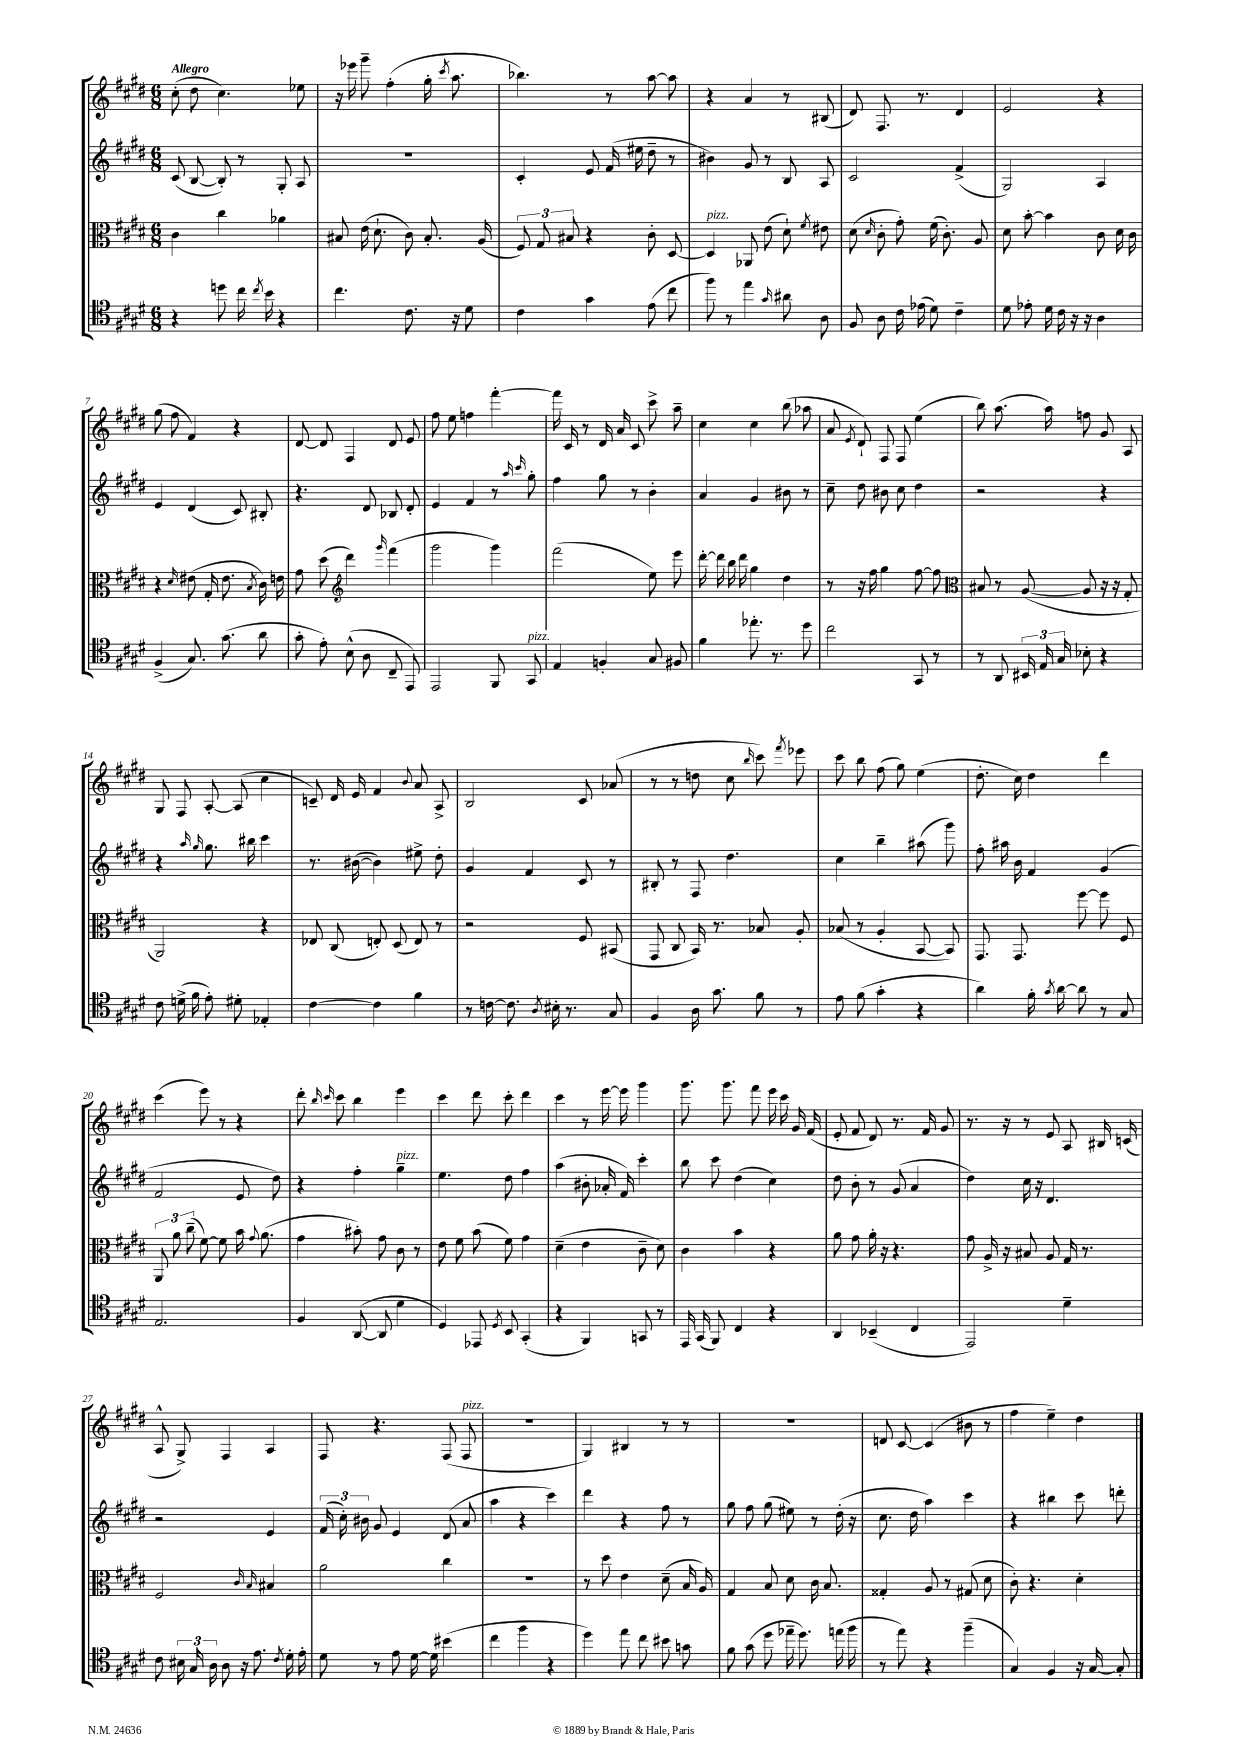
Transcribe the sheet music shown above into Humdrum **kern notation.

**kern	**kern	**kern	**kern
*part4	*part3	*part2	*part1
*staff4	*staff3	*staff2	*staff1
*clefC4	*clefC3	*clefG2	*clefG2
*k[f#c#g#d#]	*k[f#c#g#d#]	*k[f#c#g#d#]	*k[f#c#g#d#]
*M6/8	*M6/8	*M6/8	*M6/8
=1	=1	=1	=1
!	!	!	!LO:TX:a:B:t=Allegro
4r	4c#\	(8c#/	(8cc#'\
.	.	[8B/	8dd#\
8ddn\	4cc#\	8B'/])	4.cc#\)
16cc#\	.	8r	.
8qcc#/	.	.	.
16b\	.	.	.
4r	4a-X\	8G#'/	.
.	.	8A/	8ee-X\
=2	=2	=2	=2
4.cc#\	8B#X/	2.r	16r
.	.	.	16eee-X\
.	(16e\	.	8ggg#~\
.	8.d#`\	.	.
.	.	.	(4ff#'\
8.c#\	8c#\)	.	.
.	8.B#'/	.	16gg#'\
.	.	.	8qccc#/
16r	.	.	8.aa\
8d#\	.	.	.
.	(16A/	.	.
=3	=3	=3	=3
4c#\	12F#/)	4c#'/	4.bb-X\)
.	12G#/	.	.
.	12B#X/	.	.
4g#\	4r	8e/	.
.	.	(16f#/	8r
.	.	16ee#X\	.
(8e\	8c#'\	8dd#~\	[8aa\
8cc#\	[8D#/	8r	8aa\]
=4	=4	=4	=4
!	!LO:TX:a:i:t=pizz.	!	!
8ff#\)	4D#/]	4b#X\)	4r
8r	.	.	.
4ee\	8AA-X/	8g#/	4a/
.	(8e\	8r	.
16qqg#/	.	.	.
8a#X\	8d#`\)	8B/	8r
.	8qf#/	.	.
8A\	8e#X\	8A/	(8B#X/
=5	=5	=5	=5
8F#/	(8d#\	2c#/	8d#/)
.	16qqd#/	.	.
8A\	8c#'\	.	8.F#/
16c#\	8g#'\)	.	.
(16e-X\	.	.	8.r
8d#\)	(16f#\	.	.
.	8.c#'\)	.	.
4c#~\	.	(4f#^/	4d#/
.	8A/	.	.
=6	=6	=6	=6
8d#\	8d#\	2G#/)	2e/
8e-X'\	[8b'\	.	.
16d#\	4b\]	.	.
16c#\	.	.	.
16r	.	.	.
16r	.	.	.
4A\	8c#\	4A/	4r
.	16d#\	.	.
.	16c#\	.	.
!!LO:LB:g=z
=7	=7	=7	=7
(4F#^/	4r	4e/	(8gg#\
.	.	.	8ff#\
.	16qqd#/	.	.
8.G#/)	(8e#X\	(4d#/	4f#/)
.	16G#'/	.	.
(8.g#\	8.e#\	.	.
.	.	8c#/)	4r
.	8qB/	.	.
8a\	16c#\)	8B#X'/	.
.	16en\	.	.
=8	=8	=8	=8
8g#'\	8g#\	4.r	[8d#/
8e'\)	(8dd#\	.	8d#/]
*	*clefG2	*	*
(8B^^\	4ddd#\)	.	4F#/
8A\	.	8d#/	.
.	16qqggg#/	.	.
8C#~/	(4fff#\	8B-X/	8d#/
8EE/)	.	8d#'/	8e/
=9	=9	=9	=9
2EE/	2ggg#\	4e/	8ff#\
.	.	.	8ee\
.	.	4f#/	4ffn\
8FF#/	4ggg#\)	8r	[4fff#'\
.	.	16qqaa/	.
.	.	16qqccc#/	.
!LO:TX:a:i:t=pizz.	!	!	!
8GG#/	.	8gg#'\	.
=10	=10	=10	=10
4E/	(2fff#\	4ff#\	16fff#\]
.	.	.	16c#/
.	.	.	8r
4Fn'/	.	8gg#\	16d#/
.	.	.	16a/
.	.	8r	8c#/
8G#/	8ee\)	4b'\	8ccc#^\
8F#X/	8eee\	.	8aa~\
=11	=11	=11	=11
4f#\	[16ddd#'\	4a/	4cc#\
.	16ddd#\]	.	.
.	16bb\	.	.
.	16ddd#\	.	.
8.ee-X'\	4gg#\	4g#/	4cc#\
8.r	.	.	.
.	4dd#\	8b#X\	(8bb\
8dd#\	.	8r	8aa-X\
=12	=12	=12	=12
2cc#\	8r	8cc#~\	8a/
.	.	.	8qe/
.	16r	8dd#\	8d#`/)
.	16ff#\	.	.
.	4gg#\	8b#X\	8F#/
.	.	8cc#\	8F#/
8GG#/	[8ff#\	4dd#\	(4ee\
8r	8ff#\]	.	.
=13	=13	=13	=13
*	*clefC3	*	*
8r	8B#X/	2r	8bb\)
8AA/	8r	.	(8.aa\
24BB#X/	([8A/	.	.
24E/	.	.	.
.	.	.	16aa\)
24G#/	.	.	.
8B-X'\	8A/]	.	8ffn\
4r	16r	4r	8g#/
.	16r	.	.
.	8G#'/	.	8A/
!!LO:LB:g=z
=14	=14	=14	=14
8c#\	2AA/)	4r	8G#/
(16dn^\	.	.	8F#/
16f#\	.	.	.
.	.	16qqaa/	.
.	.	16qqgg#/	.
8e'\)	.	8.gg#\	[8A'/
8d#X'\	.	.	(8A/]
.	.	16bb#X\	.
4E-X'/	4r	4ccc#\	4cc#\
=15	=15	=15	=15
[4c#\	8E-X/	8.r	8cn~/)
.	(8C#/	.	16d#/
.	.	([16b#X\	16e/
4c#\]	8En'/)	4b#\])	4f#/
.	(8D#/	.	.
.	.	.	8qqb/
4f#\	8E/)	8ee#X^\	8a/
.	8r	8dd#'\	8A^/
=16	=16	=16	=16
8r	2r	4g#/	2B/
[16cn\	.	.	.
8.c\]	.	.	.
.	.	4f#/	.
8qA/	.	.	.
16B#X'\	.	.	.
8.r	.	.	.
.	8F#/	8c#/	8c#/
8G#/	(8BB#X/	8r	(8a-X/
=17	=17	=17	=17
4F#/	8GG#/	8B#X'/	8r
.	8C#/	8r	8r
16A\	16BB/)	8F#/	8ddn\
8.g#\	8.r	.	.
.	.	4.dd#\	8cc#\
.	.	.	16qqbb/
8f#\	8B-X/	.	8ccc#\)
.	.	.	8qfff#/
8r	8A'/	.	8eee-X\
=18	=18	=18	=18
8e\	(8B-X/	4cc#\	8ccc#\
(8f#\	8r	.	8bb\
4g#'\	4A'/	4bb~\	(8ff#\
.	.	.	8gg#\)
4r	[8BB/	(8aa#X\	(4ee\
.	8BB/])	8ggg#\)	.
=19	=19	=19	=19
4a\)	8.GG#/	8ff#'\	8.dd#'\
.	.	16aa#X\	.
.	8.GG#/	16b\	16cc#\)
16f#'\	.	4f#/	4dd#\
8qg#/	.	.	.
[16a\	.	.	.
8a\]	[8ff#\	.	.
8r	8ff#\]	(4g#/	4ddd#\
8G#/	8F#/	.	.
!!LO:LB:g=z
=20	=20	=20	=20
2.E/	12AA/	2f#/	(4ccc#\
.	12a\	.	.
.	(12cc#~\	.	.
.	[8f#\)	.	8eee\)
.	8f#\]	.	8r
.	16b\	8e/	4r
.	8qqg#/	.	.
.	(8.a\	.	.
.	.	8dd#\)	.
=21	=21	=21	=21
4F#/	4g#\	4r	8ddd#'\
.	.	.	16qqbb/
.	.	.	16qqccc#/
.	.	.	8ccc#\
([8AA/	8b#X'\)	4ff#'\	4bb\
8AA/]	8g#\	.	.
!	!	!LO:TX:a:i:t=pizz.	!
4d#\	8c#\	4gg#~\	4eee\
.	8r	.	.
=22	=22	=22	=22
4D#/)	8e\	4.ee\	4ccc#\
.	8f#\	.	.
8EE-X/	(8b\	.	8ddd#\
8qD#/	.	.	.
8BB/	8f#\)	8dd#\	8ccc#'\
(4GG#'/	4g#\	4ff#\	4ddd#\
=23	=23	=23	=23
4r	(4d#~\	(4aa\	4ccc#\
4FF#/)	4e\	8b#X'\	8r
.	.	16a-X'/	[16eee\
.	.	16f#/)	16eee\]
8GGn/	8c#~\	4ccc#'\	4ggg#\
8r	8d#\)	.	.
=24	=24	=24	=24
16EE/	4c#\	8bb\	8.ggg#\
(16GG#/	.	.	.
8FF#/)	.	8ccc#\	.
.	.	.	8.ggg#\
4C#/	4b\	(4dd#\	.
.	.	.	8fff#\
4r	4r	4cc#\)	16eee\
.	.	.	16ccc#\
.	.	.	16g#/
.	.	.	(16f#/
=25	=25	=25	=25
4AA/	8a\	8dd#\	8e'/
.	8g#\	8b'\	8f#/
(4BB-X~/	16a'\	8r	8d#/)
.	16r	.	.
.	4.r	(8g#/	8.r
4C#/	.	4a/	.
.	.	.	16f#/
.	.	.	8g#/
=26	=26	=26	=26
2EE/)	8g#\	4dd#\)	8.r
.	16A^/	.	.
.	16r	.	16r
.	8B#X/	16cc#\	8r
.	.	16r	.
.	8A/	4.d#/	8e/
4d#~\	16G#/	.	8A/
.	8.r	.	.
.	.	.	16B#X/
.	.	.	(16cn/
!!LO:LB:g=z
=27	=27	=27	=27
8c#\	2F#/	2r	8A^^/
24B#X\	.	.	8G#^/)
24G#/	.	.	.
24A\	.	.	.
8A\	.	.	4F#/
16r	.	.	.
8.e\	.	.	.
.	16qqc#/	.	.
.	16qqB/	.	.
.	4B#X/	4e/	4A/
8qc#/	.	.	.
16d#'\	.	.	.
16e'\	.	.	.
=28	=28	=28	=28
8d#\	2a\	(24f#/	8F#/
.	.	24cc#'\)	.
.	.	24b#X\	.
8r	.	8g#/	4.r
8e\	.	4e/	.
[16d#\	.	.	.
16d#\]	.	.	.
(4b#X\	4cc#\	(8d#/	(8F#/
!	!	!	!LO:TX:a:i:t=pizz.
.	.	8a/	8F#/
=29	=29	=29	=29
4cc#\	2.r	4aa\	2.r
4ff#\	.	4r	.
4r	.	4ccc#\)	.
=30	=30	=30	=30
4dd#\)	8r	4ddd#\	4G#/)
.	8dd#\	.	.
8ee\	4e\	4r	4B#X/
8cc#\	.	.	.
8b#X\	(8d#~\	8ff#\	8r
8gn\	16B/	8r	8r
.	16A/)	.	.
=31	=31	=31	=31
8f#\	4G#/	8gg#\	2.r
(8g#\	.	8ff#\	.
8dd#\	8B/	(8gg#\	.
16ee-X~\	8d#\	8ee#X\)	.
8.dd#\)	.	.	.
.	16c#\	8r	.
.	8.B/	.	.
(16een\	.	(16dd#'\	.
16ff#\	.	16r	.
=32	=32	=32	=32
8r	4G##X'/	8.cc#\	8dn/
8ee\)	.	.	[8c#/
.	.	16dd#\	.
4r	8A/	4aa\)	(4c#/]
.	8r	.	.
(4ff#~\	(8G#X/	4ccc#\	8b#X\
.	8d#\	.	8r
=33	=33	=33	=33
4G#/)	8c#'\)	4r	4ff#\
.	4.r	.	.
4F#/	.	4bb#X\	4ee~\)
16r	4d#'\	8ccc#\	4dd#\
[16G#/	.	.	.
8G#'/]	.	8dddn'\	.
==	==	==	==
*-	*-	*-	*-
